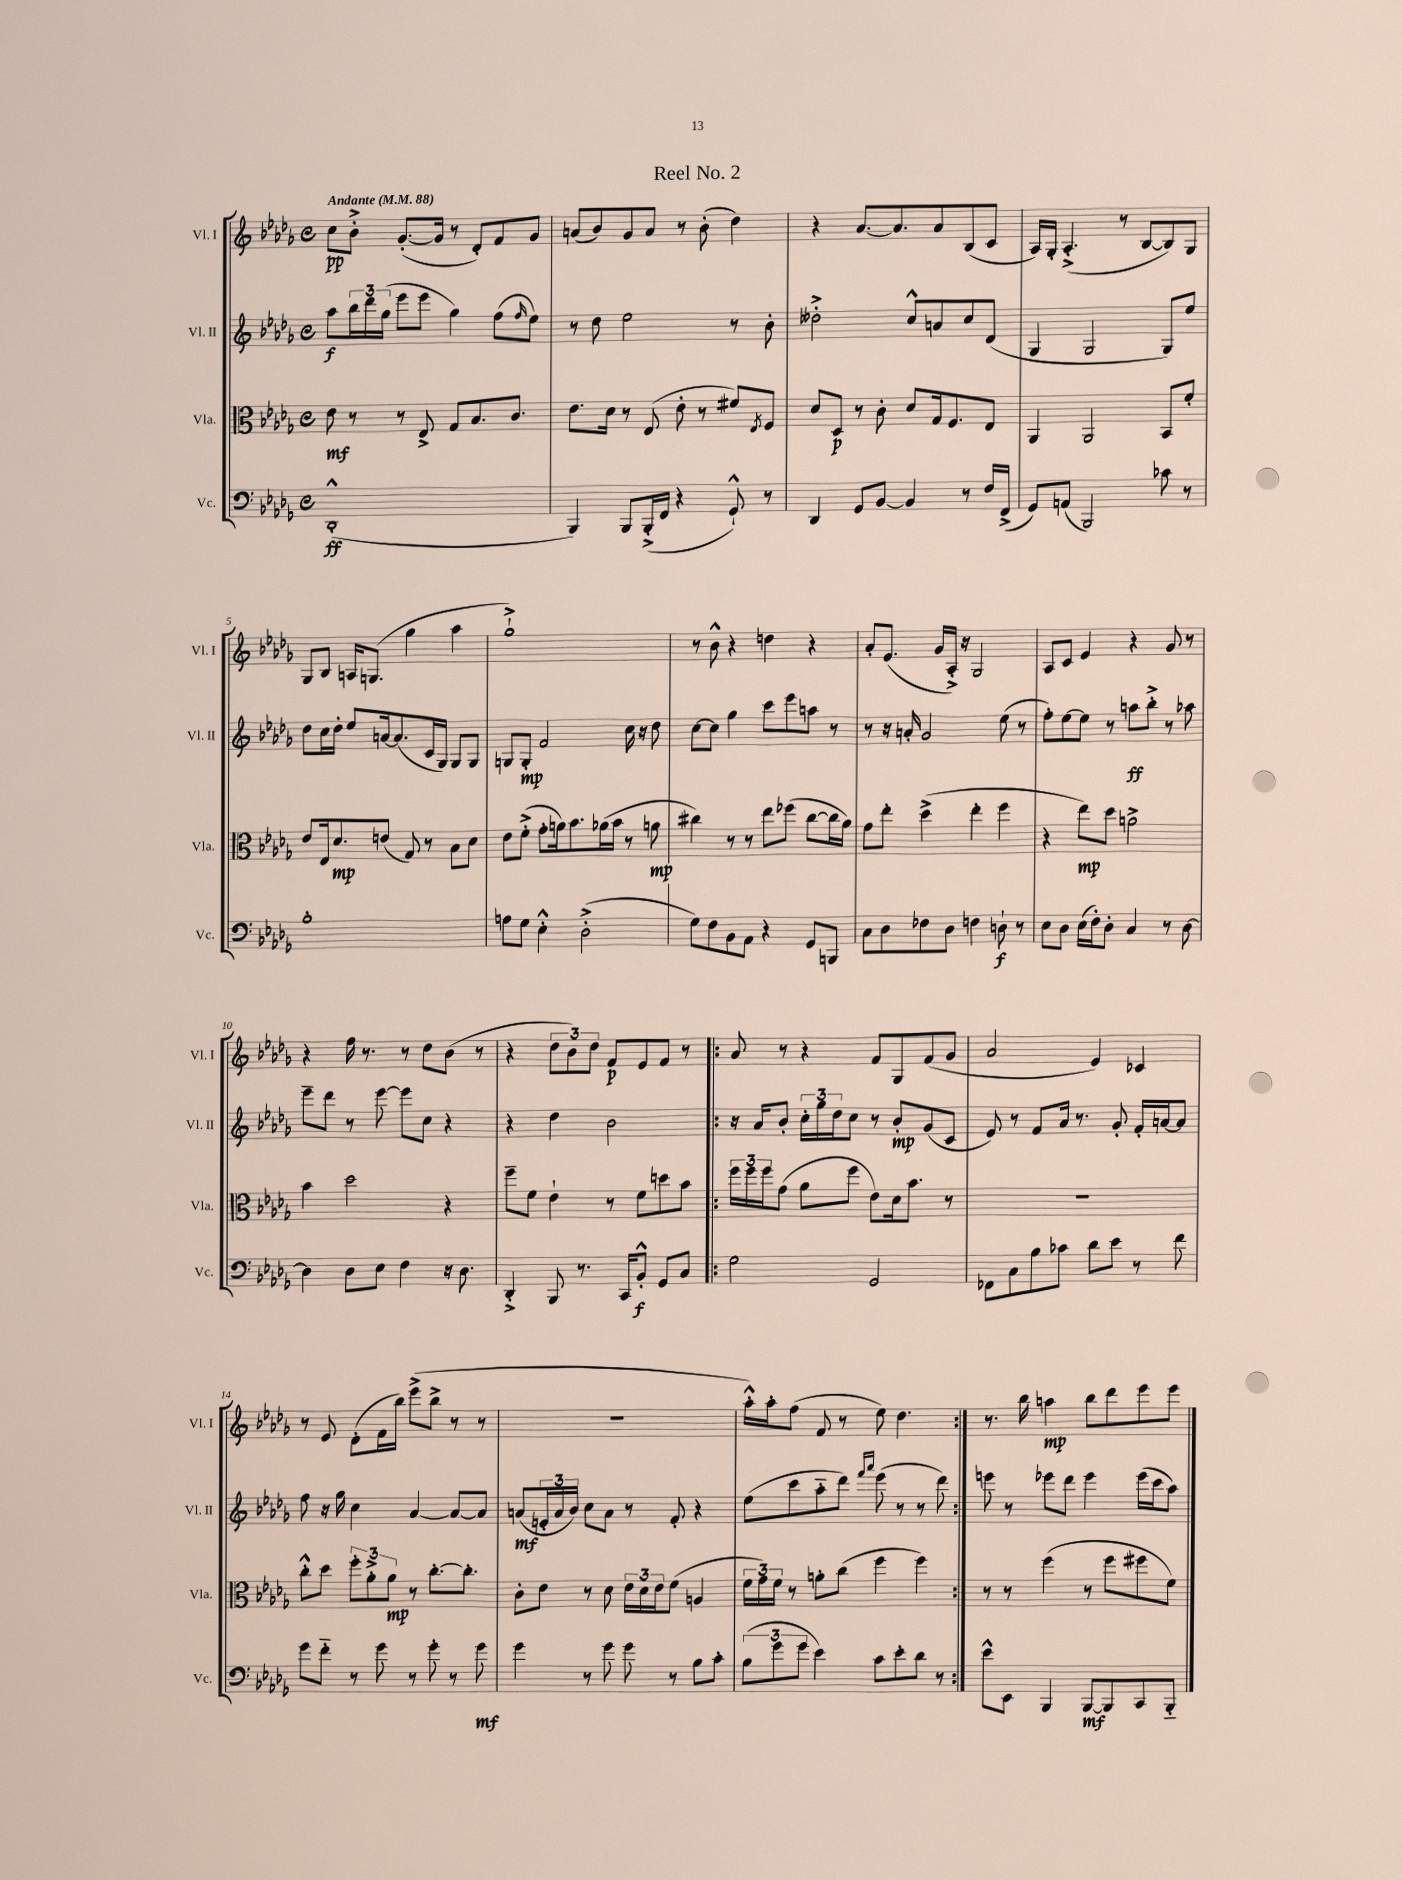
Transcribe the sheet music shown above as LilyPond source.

\header { title = "Reel No. 2" }
<<
\new StaffGroup <<
\new Staff = "s0" \with { instrumentName = "Vl. I" shortInstrumentName = "Vl. I" } {
    \clef treble \key des \major \defaultTimeSignature \time 4/4 \tempo "Andante" 4 = 88
    c''8\pp bes'8-.-> ges'8.~-.( ges'16 r8 des'8-.) f'8 ges'8 |
    a'8( bes'8) ges'8 a'8 r8 bes'8-.( des''4) |
    r4 aes'8.~ aes'8. aes'8 bes8( c'8 |
    aes16) ges16-. aes4.-.->( r8 bes8~ bes8) ges8 |
    ges8 bes8 a16 g8.( ges''4 aes''4 |
    ges''1-!->) |
    r8 bes'8-^ r4 d''4 r4 |
    aes'8-. ees'8.( ges'16 aes16-.->) r16 ges2 |
    aes8 c'8 ees'4 r4 ges'8 r8 |
    r4 f''16 r8. r8 des''8 bes'8( r8 |
    r4 \tuplet 3/2 { des''8 bes'8) des''8 } f'8\p ees'8 f'8 r8 |
    \repeat volta 2 { aes'8 r8 r4 f'8 ges8 f'8( ges'8 |
    aes'2 ees'4) ces'4 |
    r8 ees'8 des'8-.( f'16 bes''16) ees'''8->( bes''8-> r8 r8 |
    R1 |
    aes''16-.-^) aes''16-. f''8( f'8 r8 ees''8) des''4. | }
    r8. bes''16 a''4\mp bes''8 des'''8 ees'''8 ees'''8 \bar "|." |
}
\new Staff = "s1" \with { instrumentName = "Vl. II" shortInstrumentName = "Vl. II" } {
    \clef treble \key des \major \defaultTimeSignature \time 4/4
    aes''8\f \tuplet 3/2 { bes''16 des'''16 ges''16( } ees'''8 ees'''8 ges''4) f''8( \grace { f''16 } ees''8) |
    r8 des''8 ees''2 r8 bes'8-. |
    deses''2-.-> c''8-^ a'8 c''8 des'8( |
    ges4 ges2 ges8) ees''8 |
    des''8 c''16 des''16-. ees''8 a'16~ a'8.( c'16 ges16) ges8 ges8 |
    g8 g8-.\mp f'2 c''16 r16 des''8 |
    c''8~ c''8 ges''4 c'''8 ees'''8 a''8 r8 |
    r8 r16 a'16-. ges'2 ees''8( r8 |
    f''8-.) ees''8~ ees''8 r8 a''8\ff bes''8-.-> r8 aes''8 |
    ees'''8-- des'''8 r8 ees'''8~ ees'''8 c''8 r4 |
    r4 des''4 bes'2 |
    \repeat volta 2 { r16 aes'16 bes'8-. \tuplet 3/2 { c''16-. ges''16 des''16 } c''8 r8 bes'8-.\mp ges'8( c'8 |
    ees'8) r8 f'8 aes'16 r8. ges'8-. f'16-. a'16~ a'8 |
    f''8 r16 ges''16 c''4 aes'4~ aes'8~ aes'8 |
    a'8\mf( \tuplet 3/2 { e'16-. a'16 bes'16) } c''8 a'8 r8 f'8-. r4 |
    ees''8( c'''8 aes''8-_ des'''8) \grace { f'''16 aes'''16 } ees'''8( r8 r8 des'''8) | }
    e'''8 r8 ees'''8 des'''8 ees'''4 ees'''16( c'''16 aes''8) \bar "|." |
}
\new Staff = "s2" \with { instrumentName = "Vla." shortInstrumentName = "Vla." } {
    \clef alto \key des \major \defaultTimeSignature \time 4/4
    ees'8\mf r8 r8 ees8-> ges8 bes8. c'8. |
    ees'8. des'16 r8 ees8( ees'8-. r8 fis'8) \acciaccatura { ees8 } f8 |
    des'8 des8\p r8 c'8-. des'8 ges16 f8. ees8 |
    aes,4 aes,2 bes,8 f'8-. |
    ees'8 ees16 des'8.\mp e'8( ges8) r8 bes8 des'8 |
    ees'8 f'8-.->( ges'8-. a'16) bes'8. aes'16( bes'16 r8 a'8\mp |
    cis''4) r8 r8 ees''8 fes''8( cis''8~ cis''16 aes'16) |
    ges'8 ees''8-. des''4->( ees''4-. f''4 |
    r4 ees''8\mp) des''8 a'2-> |
    bes'4 des''2 r4 |
    f''8-- f'8 ees'4-! r8 f'8 d''8 bes'8 |
    \repeat volta 2 { \tuplet 3/2 { f''16 f''16 f''16 } ges'8( aes'8 f''8 ees'8) des'16 bes'8. r8 |
    r1 |
    c''8-.-^ des''8 \tuplet 3/2 { f''8-. aes'8-.-> aes'8\mp } r8 c''8.~-. c''8.-. |
    c'8-. ees'8 r8 des'8 \tuplet 3/2 { ees'16 des'16 ees'16 } f'8( a4 |
    \tuplet 3/2 { f'16 ges'16) f'16 } r8 a'8-. c''8( f''4 f''4) | }
    r8 r8 f''4( r8 f''8 fis''8 f'8) \bar "|." |
}
\new Staff = "s3" \with { instrumentName = "Vc." shortInstrumentName = "Vc." } {
    \clef bass \key des \major \defaultTimeSignature \time 4/4
    des,1-.-^\ff( |
    bes,,4) bes,,8 bes,,16-.->( f,16 r4 ges,8-!-^) r8 |
    des,4 ges,8 bes,8~ bes,4 r8 f16 f,16->( |
    ges,8) a,8( bes,,2) ces'8 r8 |
    bes1-. |
    a8 ges8 ees4-.-^ des2-.->( |
    ges8) f8 bes,8 aes,8 r4 ges,8 b,,8 |
    c8 des8 fes8 des8 f4 d8-!\f r8 |
    ees8 des8 ees16( f16-.) des8-. c4 r8 des8~ |
    des4 des8 ees8 f4 r16 des8. |
    des,4-.-> bes,,8 r8. c,16 bes,8-.-^\f ges,8 c8 |
    \repeat volta 2 { ges2 ges,2 |
    fes,8 c8 bes8 ces'8 des'8 ees'8 r8 f'8 |
    ges'8 f'8-_ r8 ges'8 r8 ges'8-. r8 ges'8\mf |
    ges'4 r8 ges'8 ges'8 r8 bes8 c'8-. |
    \tuplet 3/2 { bes8( ges'8 ges'8 } ees'4) c'8 ees'8-. des'8 r8 | }
    ees'8-^ ees,8 bes,,4 bes,,8~\mf bes,,8 c,8 bes,,8-_ \bar "|." |
}
>>
>>
